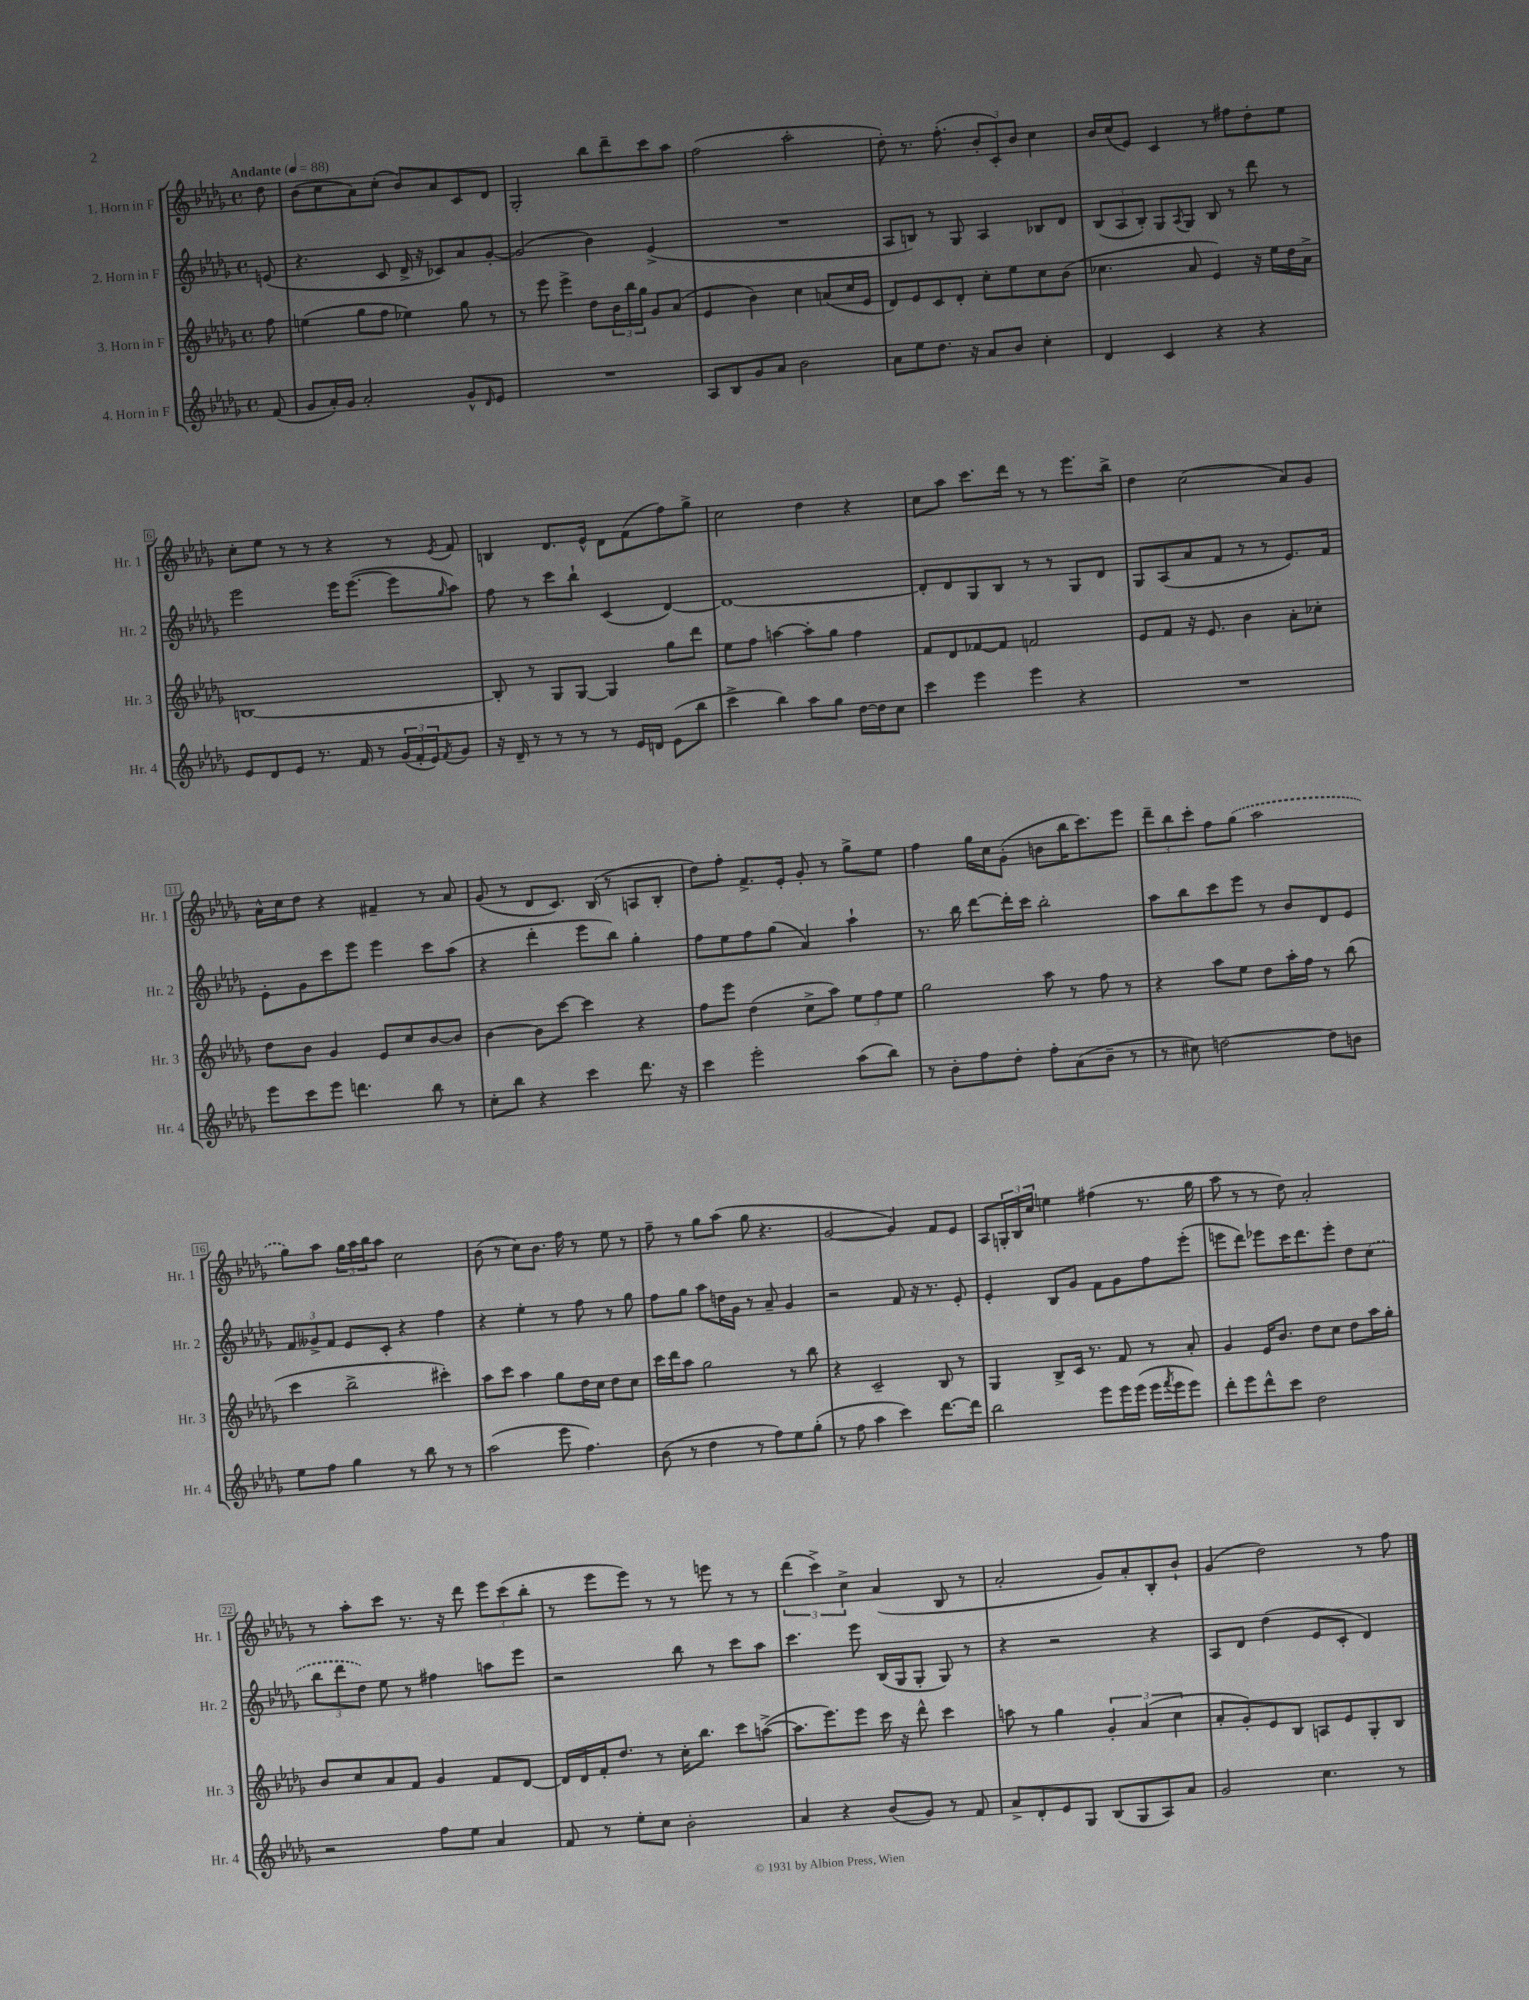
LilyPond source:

<<
\new StaffGroup <<
\new Staff = "s0" \with { instrumentName = "1. Horn in F" shortInstrumentName = "Hr. 1" } {
    \clef treble \key des \major \defaultTimeSignature \time 4/4 \partial 8 \tempo "Andante" 4 = 88
    des''8 |
    bes'8( c''8 aes'8) c''8-.( bes'8) aes'8 c'8 des'8 |
    ges2-. bes''8 des'''8-- c'''8 aes''8 |
    f''2( aes''2-. |
    des''8-.) r8. f''8.-.( \tuplet 3/2 { bes'8-. c'8-.) bes'8 } c''4 |
    bes'16 c''16( ees'8) c'4 r8 fis''8 des''8-. ees''8 |
    c''8-. ees''8 r8 r8 r4 r8 \acciaccatura { ees'8 } f'8 |
    b4 des'8. ees'16-^ des'8 f'8( f''8) ges''8-> |
    c''2 des''4 r4 |
    c''8 aes''8 c'''8. des'''16 r8 r8 ees'''8. bes''16-> |
    des''4 c''2( aes'8) ges'8 |
    aes'16-^ c''16 des''8 r4 fis'4-- r8 aes'8 |
    ges'8( r8 des'8 c'8.) bes16( r8 a8 bes8-. |
    des''8) f''8-. f'8.-> ees'16-. ges'8-. r8 ges''8-> ees''8 |
    f''4 ges''16 c''16 ges'8-.( b'8 bes''16 c'''8.) ees'''8 |
    \tuplet 3/2 { des'''8-- bes''8 c'''8-. } f''8 \once \slurDashed ges''8( aes''2 |
    ges''8) aes''8 \tuplet 3/2 { ges''16 aes''16 bes''16 } aes''8 c''2 |
    bes'8( r8 c''8) bes'8. f''16 r8 ees''8 r8 |
    f''8-- r8 ges''8 aes''8( ges''8 r4. |
    ges'2~ ges'4) f'8 ees'8 |
    aes8 \tuplet 3/2 { g16-. bes16 c''16 } e''4 fis''4( r8. ges''16 |
    aes''8 r8 r8 des''8) aes'2-. |
    r8 aes''8-. c'''8 r8. r16 des'''8 \tuplet 3/2 { ees'''8 c'''8( bes''8-. } |
    r8 ees'''8 ees'''8) r8 r8 e'''8 r8 r8 |
    \tuplet 3/2 { des'''4( c'''4->) c''4-> } aes'4( bes8 r8 |
    aes'2-. ges'8) aes'8-. bes8-. bes'8-! |
    ges'4( des''2) r8 f''8 \bar "|." |
}
\new Staff = "s1" \with { instrumentName = "2. Horn in F" shortInstrumentName = "Hr. 2" } {
    \clef treble \key des \major \defaultTimeSignature \time 4/4 \partial 8
    e'8( |
    r4. c'8 des'16-> r16 ces'8) aes'8 ges'8~-. |
    ges'2( bes'4) ees'4->( |
    R1 |
    aes8 b8) r8 ges8 aes4 bes8 des'8 |
    \tuplet 3/2 { bes8( aes8 bes8-.) } ges8 \acciaccatura { aes8 } ges8 bes8 r8 des'''8 r8 |
    ees'''2 ees'''16 ees'''8.~( ees'''8 \grace { ges''16 } aes''8) |
    f''8 r8 c'''8 bes''8-! c'4( des'4~) |
    des'1~ |
    des'8-. des'8 ges8 bes8 r8 r8 ges8 des'8 |
    ges8 aes8( aes'8 f'8 r8 r8 ees'8.) f'16 |
    ees'8-. ges'8 c'''8 ees'''8 ees'''4 c'''8 aes''8( |
    r4 des'''4-. ees'''8 bes''8) ges''4-. |
    f''8 ees''8 f''8 ges''8( aes'4) aes''4-! |
    r8. bes''16 des'''8~ des'''16-. c'''16 bes''2-. |
    aes''8 bes''8 c'''8 ees'''8 r8 bes'8 des'8 ees'8 |
    \tuplet 3/2 { f'8 geses'8-> f'8 } ees'8 c'8-. r4 f''4 |
    r4 ees''4-. r8 f''8 r8 ges''8 |
    f''8 ges''8 aes''8 d''16 ges'16 r8 aes'8-- ges'4 |
    r2 f'8 r16 r8. ees'8-. |
    ees'4-. bes8 ges'8 f'8 ges'8 f''8 ees'''8-.( |
    e'''8 des'''8) ees'''8 c'''16 des'''8. ees'''8-. des''8 \once \slurDashed c''8( |
    \tuplet 3/2 { bes''8 des'''8 des''8) } ees''8 r8 fis''4 a''8 ees'''8 |
    r2 bes''8 r8 c'''8 aes''8 |
    c'''4. ees'''8 bes16( ges16 ges8-. ges8) r8 |
    r4 r2 r4 |
    aes8 des'8 des''4( ees'8 c'8-. des'4) \bar "|." |
}
\new Staff = "s2" \with { instrumentName = "3. Horn in F" shortInstrumentName = "Hr. 3" } {
    \clef treble \key des \major \defaultTimeSignature \time 4/4 \partial 8
    f''8 |
    e''4( ges''8 f''8 ees''4) ges''8 r8 |
    r8 ees'''8 ees'''4-> des''8 \tuplet 3/2 { bes'16 bes''16 ges''16 } ges'8 aes'8( |
    ees'4 bes'4) c''4 a'8( c''16 ees'16 |
    des'8) ees'8 c'8 des'8-. c''8-. ees''8 c''8 bes'8( |
    ces''4. aes'8 ees'4) r16 ees''16 des''16 aes'16-> |
    b1~ |
    b8-. r8 ges8 ges8~ ges4 ges''8 des'''8 |
    ees''8 f''8 a''4~ a''8-. ges''8 f''4 |
    f'8 des'8 fes'8~ fes'8 f'2 |
    ees'8 f'8 r16 ees'8. bes'4 aes'8-. ces''8-. |
    des''8 bes'8 ges'4 ees'8 c''8 bes'8~ bes'8 |
    bes'4~ bes'8 c'''8~ c'''4 r4 |
    f''8 ees'''8 des''4( c''8-> aes''8) \tuplet 3/2 { ees''8 f''8 ees''8 } |
    ges''2 aes''8 r8 f''8 r8 |
    r4 aes''8 ees''8 des''8 aes''16-. f''16 r8 bes''8( |
    c'''4 bes''2-> cis'''4-.) |
    aes''8 c'''8 aes''4 ges''8 des''16 c''16 des''8 c''8 |
    c'''16 des'''16 aes''8 ges''2 r8 bes''8 |
    r4 c'2-- bes8 r8 |
    ges4 bes8-> c'16 r8. f'8 r8 aes'8-. |
    ges'4 ees'16 bes'8. des''8 c''8 des''8 aes''16 ges''16-. |
    bes'8 c''8 aes'8 f'8 ges'4 f'8 des'8~ |
    des'16 des'16 f'16-. des''8. r8 c''16-. bes''8. c'''8 a''8~->( |
    a''8. ees'''8.) ees'''8 c'''16 r16 des'''8-^ c'''4 |
    a''8 r8 ges''4 \tuplet 3/2 { ges'4-. aes'4( c''4 } |
    aes'8-. ges'8-.) ees'8 bes8 a8 ees'8 ges8-. bes8 \bar "|." |
}
\new Staff = "s3" \with { instrumentName = "4. Horn in F" shortInstrumentName = "Hr. 4" } {
    \clef treble \key des \major \defaultTimeSignature \time 4/4 \partial 8
    f'8( |
    ges'8 aes'16-.) ges'16 aes'2-. ges'8-^ \grace { des'16 } ees'8 |
    R1 |
    aes8 bes8 ges'8 aes'8 bes'2 |
    aes'8 ees''8 des''8. r16 aes'8 bes'8 c''4-. |
    des'4 c'4 r4 r4 |
    ees'8 des'8 ees'8 r8. f'16 r8 \tuplet 3/2 { ges'16( f'16-. ees'16) } \acciaccatura { f'8 } ges'8 |
    r16 des'16-- r8 r8 r8 r8 ees'16 d'16 ees'8( bes''8 |
    c'''4-> bes''4) aes''8 ges''8 des''16~ des''16 c''8 |
    c'''4 ees'''4 ees'''4 r4 |
    R1 |
    ees'''8 c'''8 ees'''8 d'''4. bes''8 r8 |
    c''8-. bes''8 r4 c'''4 des'''8. r16 |
    c'''4 ees'''2-. aes''8( bes''8) |
    r8 bes'8-. f''8 des''8-. f''8-. aes'8( bes'8-- r8 |
    r8 cis''8) d''2~ d''8 b'8 |
    ees''8 f''8 ges''4 r8 bes''8 r8 r8 |
    aes''2( ees'''8 f''4.) |
    bes'8( r8 des''4 r8 f''8) ees''8 ges''8-.( |
    r8 f''8 aes''4 c'''4) des'''8.~ des'''16 |
    bes''2 ees'''8 ees'''16 ees'''16( ees'''16 \acciaccatura { f'''8 } ees'''16 ees'''8) |
    des'''8-. ees'''8 des'''8-^ c'''8 des''2 |
    r2 f''8 ees''8 aes'4 |
    f'8 r8 ees''8-. c''8 bes'2-. |
    aes'4 r4 bes'8( ges'8) r8 f'8 |
    aes'8-> des'8-. ees'8 ges8 bes8( ges8 aes8) aes'8 |
    ges'2 c''4. r8 \bar "|." |
}
>>
>>
\layout { \context { \Score \override BarNumber.stencil = #(make-stencil-boxer 0.1 0.3 ly:text-interface::print) } }
